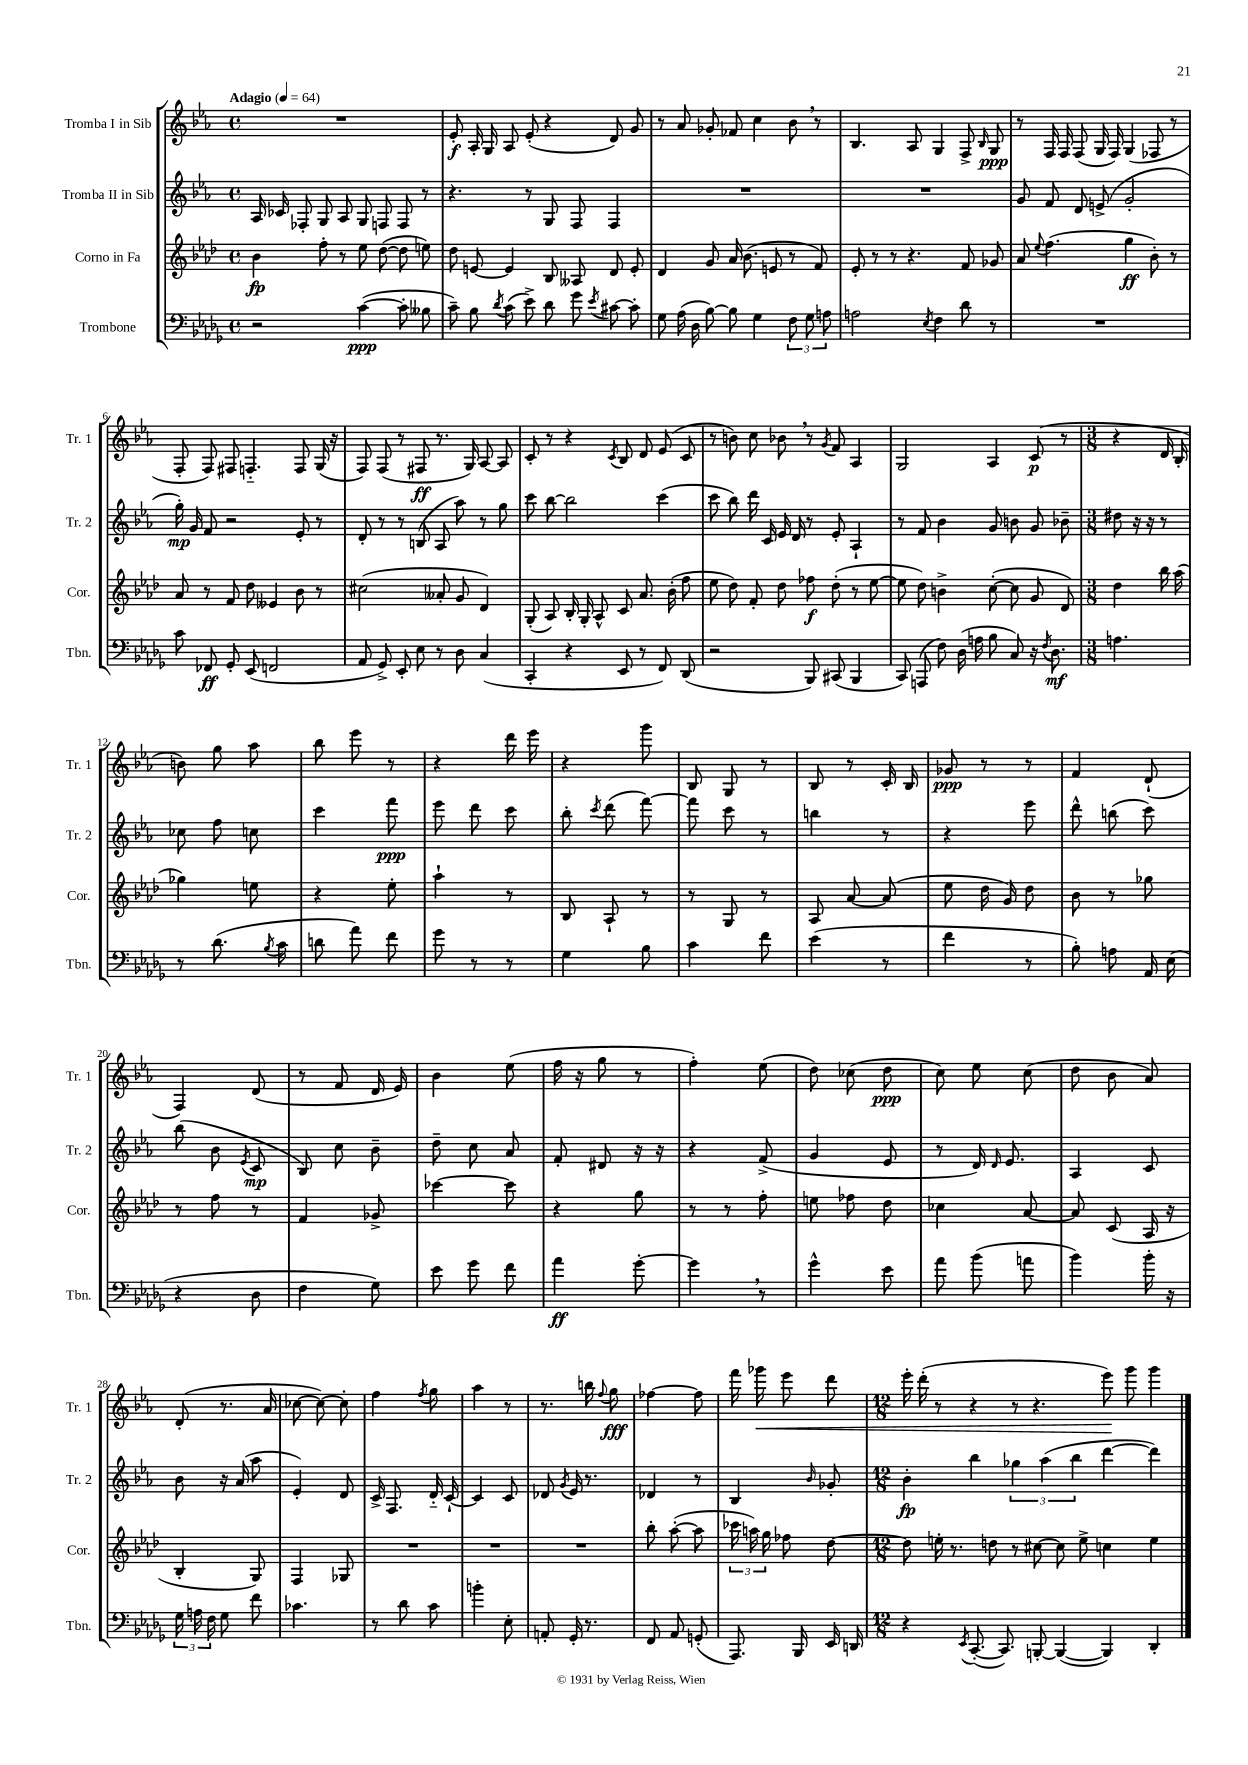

**kern	**kern	**kern	**kern
*staff4	*staff3	*staff2	*staff1
*clefF4	*clefG2	*clefG2	*clefG2
*k[b-e-a-d-g-]	*k[b-e-a-d-]	*k[b-e-a-]	*k[b-e-a-]
*M4/4	*M4/4	*M4/4	*M4/4
*met(c)	*met(c)	*met(c)	*met(c)
*MM64	*MM64	*MM64	*MM64
2r	4b-\	16A-/	1r
.	.	16c-/	.
.	.	8F-'/	.
.	8ff'\	8G/	.
.	8r	8A-/	.
([4c\	8ee-\	8G/	.
.	([8dd-\	8F/	.
8c'\]	8dd-\]	8F/	.
8B--\	8ee\)	8r	.
=	=	=	=
8c~\)	8dd-\	4.r	8e-'/
8B-\	[8e/	.	16A-'/
.	.	.	16G/
8qd-/	.	.	.
(8c\	4e/]	.	8A-/
8e-^\)	.	8r	(8e-'/
8d-\	8B-/	8G/	4r
8g-\	8A--/	8F/	.
8qe-/	.	.	.
[8c#\	8d-/	4F/	8d/)
8c#'\]	8e'/	.	8g/
=	=	=	=
8G-\	4d-/	1r	8r
(16A-\	.	.	8a-/
16D-\	.	.	.
[8B-\)	8g/	.	8g-'/
8B-\]	16a-/	.	8f-/
.	(8.b-\	.	.
4G-\	.	.	4cc\
.	8e/	.	.
12F\	8r	.	8b-\
12G-\	.	.	.
.	8f/)	.	8r
12A\	.	.	.
=	=	=	=
2A\	8e-'/	1r	4.B-/
.	8r	.	.
.	8r	.	.
.	4.r	.	8A-/
8qE-/	.	.	.
4F\	.	.	4G/
8d-\	8f/	.	8F^/
.	.	.	16qqB-/
8r	8g-/	.	8G/
=	=	=	=
1r	8a-/	8g/	8r
.	8qqee-/	.	.
.	(4.ff\	8f/	16F/
.	.	.	16F/
.	.	8d/	(8F/
.	.	(8e^/	16G/
.	.	.	16F/)
.	4gg\	2g'/	(4G/
.	8b-'\)	.	8F-/
.	8r	.	8r
=	=	=	=
8c\	8a-/	16gg'\)	8F'/
.	.	16g/	.
8FF-/	8r	8f/	8F/)
8GG-'/	8f/	2r	8F#/
(8EE-/	8dd-\	.	4.F'~/
2FF/	4e--/	.	.
.	8b-\	8e-'/	8F/
.	8r	8r	(16G/
.	.	.	16r
=	=	=	=
8AA-/	(2cc#\	8d'/	8F/)
8GG-^/)	.	8r	(8F/
8EE-'/	.	8r	8r
8E-\	.	(8B/	8F#/
8r	8a--'/	8A-/	8.r
8D-\	8g/	8aa-\)	.
.	.	.	16G/)
(4C/	4d-/)	8r	[8A-/
.	.	8gg\	8A-/]
=	=	=	=
4CC'/	(8G'/	8ccc\	8c'/
.	8A-/)	[8bb-\	8r
4r	16B-'/	2bb-\]	4r
.	16G'/	.	.
.	8A-^^/	.	.
.	.	.	8qc/
8EE-/	8c/	.	8B-/
8r	8.a-/	.	8d/
8FF/)	.	(4ccc\	(8e-/
.	(16b-'\	.	.
(8DD-/	8ff\	.	8c/
=	=	=	=
2r	8ee-\	8ccc\	8r
.	8dd-\)	8bb-\)	8b\)
.	8f'/	16ddd\	8cc\
.	.	16c/	.
.	8dd-\	16e-/	8b-\
.	.	16d/	.
8BBB-/)	8ff-\	8r	8r
.	.	.	8qg/
(8CC#/	(8dd-'\	8e-'/	8f/
4BBB-/	8r	4A-`/	4A-/
.	[8ee-\	.	.
=	=	=	=
8CC/)	8ee-\]	8r	2G/
(8AAA/	8dd-\)	8f/	.
8F\)	4b^\	4b-\	.
(16D-\	.	.	.
16A\	.	.	.
8B-\	([8cc'\	8g/	4A-/
8C/)	8cc\]	8b\	.
16r	8g/	8g/	(8c/
8qF/	.	.	.
8.D-\	.	.	.
.	8d-/)	8b-~\	8r
=	=	=	=
*M3/8	*M3/8	*M3/8	*M3/8
4.A\	4dd-\	8dd#\	4r
.	.	16r	.
.	.	16r	.
.	16bb-\	8r	16d/
.	(16aa-\	.	16B-'/
=	=	=	=
8r	4gg-\)	8cc-\	8b\)
(8.d-\	.	8ff\	8gg\
.	8ee\	8cc\	8aa-\
8qB-/	.	.	.
16c\	.	.	.
=	=	=	=
8d\	4r	4ccc\	8bb-\
8a-\)	.	.	8eee-\
8f\	8ee-'\	8fff\	8r
=	=	=	=
8g-\	4aa-`\	8eee-\	4r
8r	.	8ddd\	.
8r	8r	8ccc\	16ddd\
.	.	.	16eee-\
=	=	=	=
4G-\	8B-/	8bb-'\	4r
.	.	8qccc/	.
.	8A-`/	(8ddd\	.
8B-\	8r	[8fff\)	8ggg\
=	=	=	=
4c\	8r	8fff\]	8B-/
.	8G/	8ccc\	8G/
8f\	8r	8r	8r
=	=	=	=
(4e-\	8A-/	4bb\	8B-/
.	[8a-/	.	8r
8r	(8a-/]	8r	16c'/
.	.	.	16B-/
=	=	=	=
4f\	8ee-\	4r	8g-/
.	16dd-\	.	8r
.	16g/)	.	.
8r	8dd-\	8eee-\	8r
=	=	=	=
8B-'\)	8b-\	8ddd^^\	4f/
8A\	8r	(8bb\	.
16AA-/	8gg-\	8ccc\)	(8d`/
(16E-\	.	.	.
=	=	=	=
4r	8r	(8bb-\	4F/)
.	8ff\	8b-\	.
.	.	8qe-/	.
8D-\	8r	8c/	(8d/
=	=	=	=
4F\	4f/	8B-/)	8r
.	.	8cc\	8f/
8G-\)	8g-^/	8b-~\	16d/
.	.	.	16e-/)
=	=	=	=
8e-\	[4ccc-\	8dd~\	4b-\
8g-\	.	8cc\	.
8f\	8ccc-\]	8a-/	(8ee-\
=	=	=	=
4a-\	4r	8f'/	16ff\
.	.	.	16r
.	.	8d#/	8gg\
[8g-'\	8gg\	16r	8r
.	.	16r	.
=	=	=	=
4g-\]	8r	4r	4ff'\)
.	8r	.	.
8r	8ff'\	(8f^/	(8ee-\
=	=	=	=
4g-^^\	8ee\	4g/	8dd\)
.	8ff-\	.	(8cc-\
8e-\	8dd-\	8e-/	8dd\
=	=	=	=
8a-\	4cc-\	8r	8cc\)
(8b-\	.	16d/)	8ee-\
.	.	16qqd/	.
.	.	8.e-/	.
8a\	[8a-/	.	(8cc\
=	=	=	=
4b-\)	8a-/]	4A-/	8dd\
.	(8c/	.	8b-\
16b-'\	16A-/	8c/	8a-/)
16r	16r	.	.
=	=	=	=
24G-\	4B-'/	8b-\	(8d'/
24A\	.	.	.
24F\	.	.	.
8G-\	.	16r	8.r
.	.	(16a-/	.
8f\	8G/)	8aa-\	.
.	.	.	16a-/
=	=	=	=
4.c-\	4F/	4e-'/)	[8cc-\
.	.	.	8cc-\_)
.	8G-/	8d/	8cc-'\]
=	=	=	=
8r	4.r	16c^/	4ff\
.	.	8.F/	.
8d-\	.	.	.
.	.	.	8qff/
8c\	.	16d'~/	8gg\
.	.	[16c`/	.
=	=	=	=
4b'\	4.r	4c/]	4aa-\
8E-'\	.	8c/	8r
=	=	=	=
8AA'/	4.r	8d-/	8.r
.	.	8qg/	.
16GG-'/	.	16e-/	.
8.r	.	8.r	16bb\
.	.	.	8qqff/
.	.	.	8gg\
=	=	=	=
8FF/	8bb-'\	4d-/	[4ff-\
8AA-/	([8aa-'\	.	.
(8GG'/	8aa-\]	8r	8ff-\]
=	=	=	=
8.AAA-/)	24ccc-\	4B-/	16fff\
.	24aa\)	.	.
.	.	.	16ggg-\
.	24gg\	.	.
.	8ff-\	.	8eee-\
16BBB-/	.	.	.
.	.	16qqb-/	.
16EE-/	[8dd-\	8g-'/	8ddd\
16DD/	.	.	.
=	=	=	=
*M12/8	*M12/8	*M12/8	*M12/8
4r	8dd-\]	4b-'\	16eee-'\
.	.	.	(16ddd'\
.	16ee'\	.	8r
.	8.r	.	.
8qEE-/	.	.	.
([8.CC'/	.	4bb-\	4r
.	8dd\	.	.
8.CC/])	.	.	.
.	8r	6gg-\	8r
[8BBB'/	[8cc#\	.	4.r
.	.	(6aa-\	.
(4BBB/_	8cc#\]	.	.
.	.	6bb-\	.
.	8ee^\	.	.
4BBB/])	4cc\	[4ddd\	8eee-\)
.	.	.	8ggg\
4DD-'/	4ee\	4ddd\])	4ggg\
==	==	==	==
*-	*-	*-	*-
